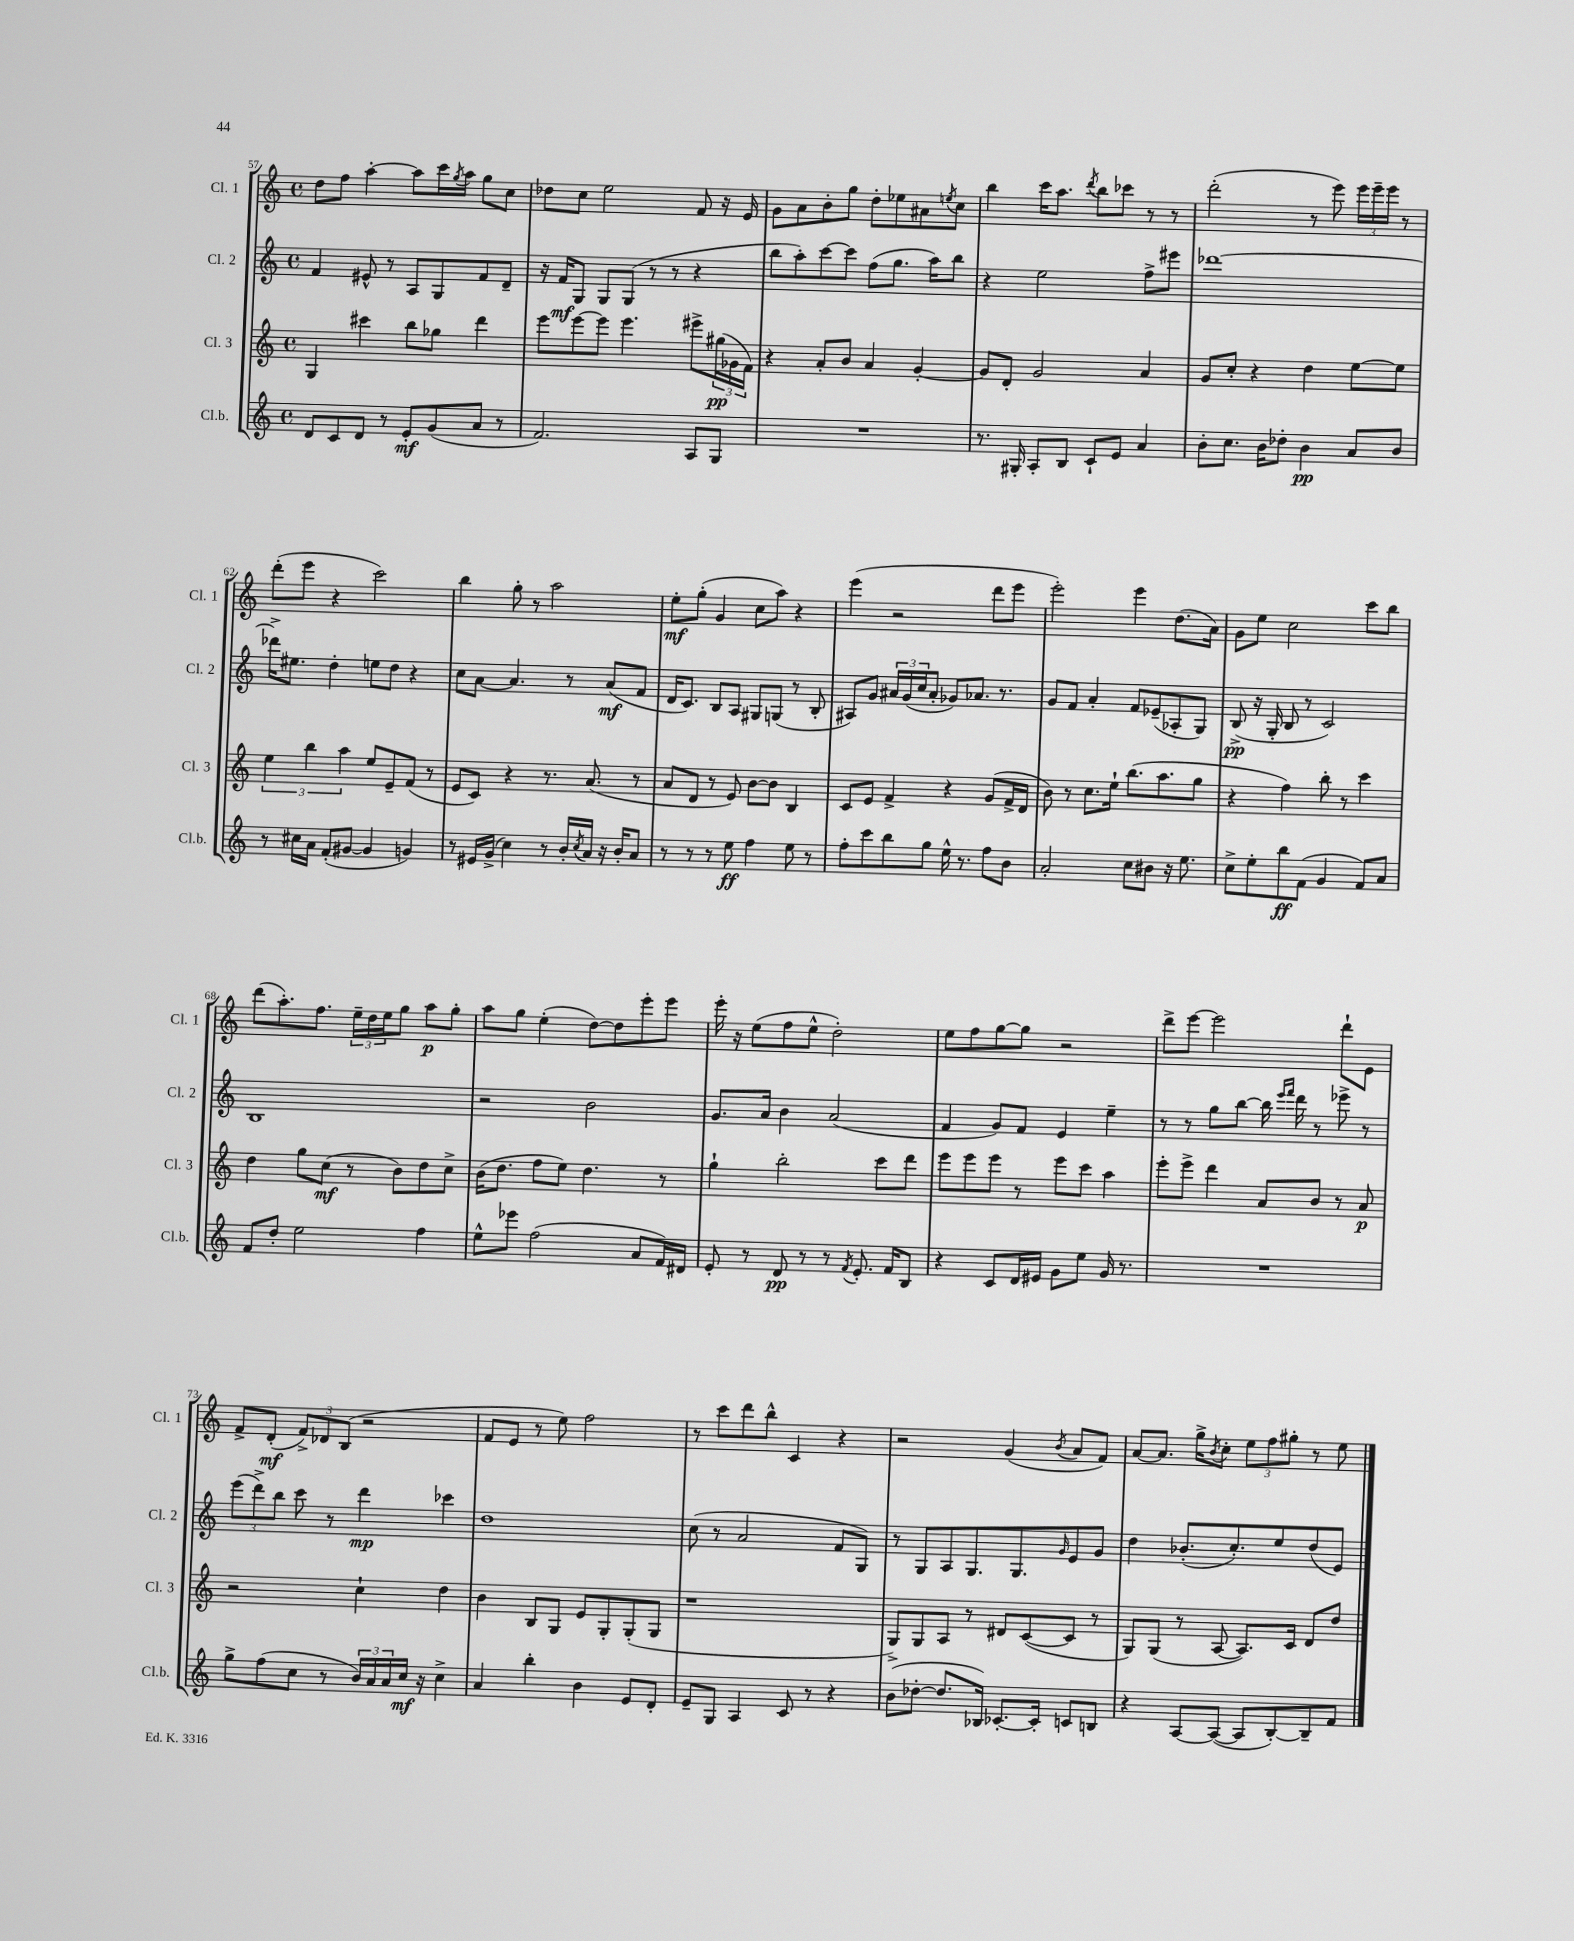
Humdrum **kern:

**kern	**dynam	**kern	**dynam	**kern	**dynam	**kern	**dynam
*part4	*part4	*part3	*part3	*part2	*part2	*part1	*part1
*staff4	*staff4	*staff3	*staff3	*staff2	*staff2	*staff1	*staff1
*I"Cl.b.	*	*I"Cl. 3	*	*I"Cl. 2	*	*I"Cl. 1	*
*I'Cl.b.	*	*I'Cl. 3	*	*I'Cl. 2	*	*I'Cl. 1	*
*clefG2	*	*clefG2	*	*clefG2	*	*clefG2	*
*k[]	*	*k[]	*	*k[]	*	*k[]	*
*M4/4	*	*M4/4	*	*M4/4	*	*M4/4	*
*met(c)	*	*met(c)	*	*met(c)	*	*met(c)	*
=57	=57	=57	=57	=57	=57	=57	=57
8d/L	.	4G/	.	4f/	.	8dd\L	.
8c/	.	.	.	.	.	8ff\J	.
8d/J	.	4ccc#X\	.	8e#X^^/	.	[4aa'\	.
8r	.	.	.	8r	.	.	.
8e'/L	mf	8bb\L	.	8A/L	.	8aa\L]	.
(8g/	.	8gg-X\J	.	8G/	.	16ccc\L	.
.	.	.	.	.	.	8qgg/	.
.	.	.	.	.	.	16aa\JJ	.
8a/J	.	4ddd\	.	8f/	.	8gg\L	.
8r	.	.	.	8d~/J	.	8cc\J	.
=58	=58	=58	=58	=58	=58	=58	=58
2.f/)	.	8eee\L	.	16r	.	8dd-X\L	.
.	.	.	.	16f/KL	mf	.	.
.	.	[8eee\	.	8G/J	.	8cc\J	.
.	.	8eee\J]	.	8G/L	.	2ee\	.
.	.	4.eee\	.	(8G/J	.	.	.
.	.	.	.	8r	.	.	.
.	.	.	.	8r	.	.	.
8A/L	.	8eee#X^\L	.	4r	.	8f/	.
8G/J	.	(24gg#X\L	pp	.	.	16r	.
.	.	24g-X\	.	.	.	.	.
.	.	.	.	.	.	16e/	.
.	.	24f\JJ)	.	.	.	.	.
=59	=59	=59	=59	=59	=59	=59	=59
1r	.	4r	.	8bb\L	.	8g\L	.
.	.	.	.	8aa'\)	.	8a\	.
.	.	8a'/L	.	[8ccc\	.	8b'\	.
.	.	8b/J	.	8ccc\J]	.	8gg\J	.
.	.	4a/	.	(8ff\L	.	8dd'\L	.
.	.	.	.	8.gg\J	.	8ee-X\	.
.	.	[4g'/	.	.	.	8a#X\	.
.	.	.	.	16aa\KL)	.	.	.
.	.	.	.	.	.	8qeen/	.
.	.	.	.	8bb\J	.	8cc\J	.
=60	=60	=60	=60	=60	=60	=60	=60
8.r	.	8g/L]	.	4r	.	4bb\	.
.	.	8d'/J	.	.	.	.	.
16G#X'/	.	.	.	.	.	.	.
8A'/L	.	2g/	.	2ee\	.	16ccc\KL	.
.	.	.	.	.	.	8.aa\J	.
8B/J	.	.	.	.	.	.	.
.	.	.	.	.	.	8qddd/	.
8c`/L	.	.	.	.	.	8bb\L	.
8e/J	.	.	.	.	.	8ccc-X\J	.
4a/	.	4a/	.	8ff^\L	.	8r	.
.	.	.	.	8eee#X\J	.	8r	.
=61	=61	=61	=61	=61	=61	=61	=61
8b'\L	.	8g/L	.	[1ddd-X	.	(2ddd'\	.
8.cc\J	.	8cc'/J	.	.	.	.	.
.	.	4r	.	.	.	.	.
16b\KL	.	.	.	.	.	.	.
8dd-X'\J	.	.	.	.	.	.	.
4b\	pp	4dd\	.	.	.	8r	.
.	.	.	.	.	.	8eee\)	.
8a/L	.	[8ee\L	.	.	.	24eee\LL	.
.	.	.	.	.	.	24eee~\	.
.	.	.	.	.	.	24eee\JJ	.
8b/J	.	8ee\J]	.	.	.	8r	.
!!LO:LB:g=z
=62	=62	=62	=62	=62	=62	=62	=62
8r	.	6ee\	.	16ddd-X^\KL]	.	(8ddd'\L	.
.	.	.	.	8.ee#X\J	.	.	.
16cc#X\LL	.	.	.	.	.	8eee\J	.
.	.	6bb\	.	.	.	.	.
16a\JJ	.	.	.	.	.	.	.
(8f'/L	.	.	.	4dd'\	.	4r	.
.	.	6aa\	.	.	.	.	.
[8g#X/J	.	.	.	.	.	.	.
4g#/]	.	8ee/L	.	8een\L	.	2ccc\)	.
.	.	8e~/	.	8dd\J	.	.	.
4gn/)	.	(8f/J	.	4r	.	.	.
.	.	8r	.	.	.	.	.
=63	=63	=63	=63	=63	=63	=63	=63
8r	.	8e/L	.	8cc\L	.	4bb\	.
16e#X/LL	.	8c/J)	.	[8a\J	.	.	.
(16g^/JJ	.	.	.	.	.	.	.
4cc\)	.	4r	.	4.a/]	.	8gg'\	.
.	.	.	.	.	.	8r	.
8r	.	8.r	.	.	.	2aa\	.
16b'/LL	.	.	.	8r	.	.	.
8qcc/	.	.	.	.	.	.	.
16a/JJ	.	(8.a/	.	.	.	.	.
16r	.	.	.	(8a/L	mf	.	.
16b'/KL	.	.	.	.	.	.	.
8a/J	.	8r	.	8f/J	.	.	.
=64	=64	=64	=64	=64	=64	=64	=64
8r	.	8a/L	.	16d/KL	.	8ee'\L	mf
.	.	.	.	8.c/J)	.	.	.
8r	.	8d/J	.	.	.	(8gg'\J	.
8r	.	8r	.	8B/L	.	4g/	.
8ee\	ff	8e/)	.	8A/J	.	.	.
4ff\	.	[8b\L	.	8G#X/L	.	8cc\L	.
.	.	8b\J]	.	(8Gn/J	.	8aa\J)	.
8ee\	.	4B/	.	8r	.	4r	.
8r	.	.	.	8B'/	.	.	.
=65	=65	=65	=65	=65	=65	=65	=65
8ff'\L	.	8c/L	.	8A#X/L)	.	(4eee\	.
8ccc\	.	8e/J	.	8g/J	.	.	.
8bb\	.	4f^/	.	24a#X/LL	.	2r	.
.	.	.	.	(24g/	.	.	.
.	.	.	.	24cc/J	.	.	.
8gg\J	.	.	.	8a#'/J	.	.	.
16ee^^\	.	4r	.	8g-X/L)	.	.	.
8.r	.	.	.	.	.	.	.
.	.	.	.	8.a-X/J	.	.	.
8ff\L	.	(8g/L	.	.	.	8ddd\L	.
.	.	.	.	8.r	.	.	.
8b\J	.	16f^/L	.	.	.	8eee\J	.
.	.	16d/JJ	.	.	.	.	.
=66	=66	=66	=66	=66	=66	=66	=66
2a'/	.	8b\)	.	8g/L	.	2eee'\)	.
.	.	8r	.	8f/J	.	.	.
.	.	8.cc\L	.	4a'/	.	.	.
.	.	16ee`\Jk	.	.	.	.	.
8cc\L	.	(8.bb\L	.	8f/L	.	4eee\	.
8b#X\J	.	.	.	(8e-X~/	.	.	.
.	.	8.aa\	.	.	.	.	.
16r	.	.	.	8A-X'/	.	(8.dd\L	.
8.ee\	.	.	.	.	.	.	.
.	.	8gg\J	.	8G/J)	.	.	.
.	.	.	.	.	.	16a\Jk)	.
=67	=67	=67	=67	=67	=67	=67	=67
8cc^\L	.	4r	.	(8B^/	pp	8g\L	.
8ee'\	.	.	.	16r	.	8ee\J	.
.	.	.	.	16G'/	.	.	.
8bb\	ff	4ff\)	.	8B/	.	2cc\	.
(8f\J	.	.	.	8r	.	.	.
4g/	.	8bb'\	.	2c/)	.	.	.
.	.	8r	.	.	.	.	.
8f/L)	.	4ccc\	.	.	.	8ccc\L	.
8a/J	.	.	.	.	.	8bb\J	.
!!LO:LB:g=z
=68	=68	=68	=68	=68	=68	=68	=68
8f/L	.	4dd\	.	1B	.	(8ddd\L	.
8dd'/J	.	.	.	.	.	8.aa'\)	.
2ee\	.	8gg\L	.	.	.	.	.
.	.	.	.	.	.	8.ff\J	.
.	.	(8cc\J	mf	.	.	.	.
.	.	8r	.	.	.	24ee~\LL	.
.	.	.	.	.	.	24dd\	.
.	.	.	.	.	.	24ee\J	.
.	.	8b\L)	.	.	.	8gg\J	.
4ff\	.	8dd\	.	.	.	8aa\L	p
.	.	8cc^\J	.	.	.	8gg'\J	.
=69	=69	=69	=69	=69	=69	=69	=69
8ee^^\L	.	(16b\KL	.	2r	.	8aa\L	.
.	.	8.dd\J	.	.	.	.	.
8eee-X\J	.	.	.	.	.	8gg\J	.
(2ff\	.	8ff\L	.	.	.	(4ee'\	.
.	.	8ee\J)	.	.	.	.	.
.	.	4.dd\	.	2b\	.	[8dd\L)	.
.	.	.	.	.	.	8dd\]	.
8a/L	.	.	.	.	.	8eee'\	.
16f/L)	.	8r	.	.	.	8eee\J	.
16d#X/JJ	.	.	.	.	.	.	.
=70	=70	=70	=70	=70	=70	=70	=70
8e'/	.	4gg`\	.	8.g/L	.	16eee'\	.
.	.	.	.	.	.	16r	.
8r	.	.	.	.	.	(8ee\L	.
.	.	.	.	16a/Jk	.	.	.
8d/	pp	2bb'\	.	4b\	.	8ff\	.
8r	.	.	.	.	.	8ee^^\J	.
8r	.	.	.	(2a/	.	2dd'\)	.
8qf/	.	.	.	.	.	.	.
8.e'/	.	.	.	.	.	.	.
.	.	8ccc\L	.	.	.	.	.
16f/KL	.	.	.	.	.	.	.
8B/J	.	8ddd\J	.	.	.	.	.
=71	=71	=71	=71	=71	=71	=71	=71
4r	.	8eee\L	.	4f/	.	8ee\L	.
.	.	8eee\	.	.	.	8ff\	.
8c/L	.	8eee\J	.	8g/L)	.	[8gg\	.
16d/L	.	8r	.	8f/J	.	8gg\J]	.
16e#X/JJ	.	.	.	.	.	.	.
8g\L	.	8eee\L	.	4e/	.	2r	.
8ee\J	.	8ccc\J	.	.	.	.	.
16g/	.	4aa\	.	4ee~\	.	.	.
8.r	.	.	.	.	.	.	.
=72	=72	=72	=72	=72	=72	=72	=72
1r	.	8eee'\L	.	8r	.	8ddd^\L	.
.	.	8eee^\J	.	8r	.	[8eee\J	.
.	.	4ddd\	.	8gg\L	.	2eee\]	.
.	.	.	.	[8bb\J	.	.	.
.	.	8a/L	.	16bb\]	.	.	.
.	.	.	.	16qqeee/LL	.	.	.
.	.	.	.	16qqfff/JJ	.	.	.
.	.	.	.	16ddd\	.	.	.
.	.	8b/J	.	8r	.	.	.
.	.	8r	.	8eee-X^\	.	8ddd`\L	.
.	.	8a/	p	8r	.	8e\J	.
!!LO:LB:g=z
=73	=73	=73	=73	=73	=73	=73	=73
8gg^\L	.	2r	.	(12eee\L	.	8f^/L	.
.	.	.	.	12ddd^\)	.	.	.
(8ff\	.	.	.	.	.	(8d'/J	mf
.	.	.	.	12bb\J	.	.	.
8cc\J	.	.	.	8ccc\	.	12f^/L)	.
.	.	.	.	.	.	12d-X/	.
8r	.	.	.	8r	.	.	.
.	.	.	.	.	.	(12B/J	.
24b/LL)	.	4cc`\	.	4ddd\	mp	2r	.
24a/	.	.	.	.	.	.	.
24a/	.	.	.	.	.	.	.
16cc/JJ	mf	.	.	.	.	.	.
16r	.	.	.	.	.	.	.
4cc^\	.	4dd\	.	4ccc-X\	.	.	.
=74	=74	=74	=74	=74	=74	=74	=74
4a/	.	4b\	.	1dd	.	8f/L	.
.	.	.	.	.	.	8e/J	.
4bb'\	.	8B/L	.	.	.	8r	.
.	.	8G/J	.	.	.	8ee\)	.
4b\	.	8e/L	.	.	.	2ff\	.
.	.	8G'/	.	.	.	.	.
8e/L	.	(8G'/	.	.	.	.	.
8d'/J	.	8G/J	.	.	.	.	.
=75	=75	=75	=75	=75	=75	=75	=75
8e~/L	.	1r	.	(8cc\	.	8r	.
8G/J	.	.	.	8r	.	8ccc\L	.
4A/	.	.	.	2a/	.	8ddd\	.
.	.	.	.	.	.	8bb^^\J	.
8c/	.	.	.	.	.	4c/	.
8r	.	.	.	.	.	.	.
4r	.	.	.	8f/L	.	4r	.
.	.	.	.	8G/J)	.	.	.
=76	=76	=76	=76	=76	=76	=76	=76
(8b\L	.	8G^/L)	.	8r	.	2r	.
[8dd-X'\J	.	8G/	.	8G/L	.	.	.
8.dd-/L]	.	8A/J	.	8A/	.	.	.
.	.	8r	.	8.G/	.	.	.
16B-X/Jk)	.	.	.	.	.	.	.
[8.c-X'/L	.	8d#X/L	.	.	.	(4g/	.
.	.	.	.	8.G/	.	.	.
.	.	([8c/	.	.	.	.	.
16c-'/Jk]	.	.	.	.	.	.	.
.	.	.	.	16qqg/	.	8qb/	.
8cn/L	.	8c/J]	.	8e/	.	8a/L	.
8Bn/J	.	8r	.	8g/J	.	8f/J)	.
=77	=77	=77	=77	=77	=77	=77	=77
4r	.	8G/L)	.	4dd\	.	[8a/L	.
.	.	(8G/J	.	.	.	8.a/J]	.
[8A/L	.	8r	.	(8.b-X'/L	.	.	.
.	.	.	.	.	.	16gg^\KL	.
.	.	.	.	.	.	8qb/	.
(8A/J_	.	[8A/	.	.	.	8cc'\J	.
.	.	.	.	8.cc'/)	.	.	.
8A/L]	.	8.A/L])	.	.	.	12ee\L	.
.	.	.	.	.	.	12ff\	.
[8B'/)	.	.	.	8ee/	.	.	.
.	.	.	.	.	.	12gg#X'\J	.
.	.	16c/Jk	.	.	.	.	.
8B~/]	.	8d/L	.	(8dd/	.	8r	.
8f/J	.	8dd/J	.	8e/J)	.	8ee\	.
==	==	==	==	==	==	==	==
*-	*-	*-	*-	*-	*-	*-	*-
